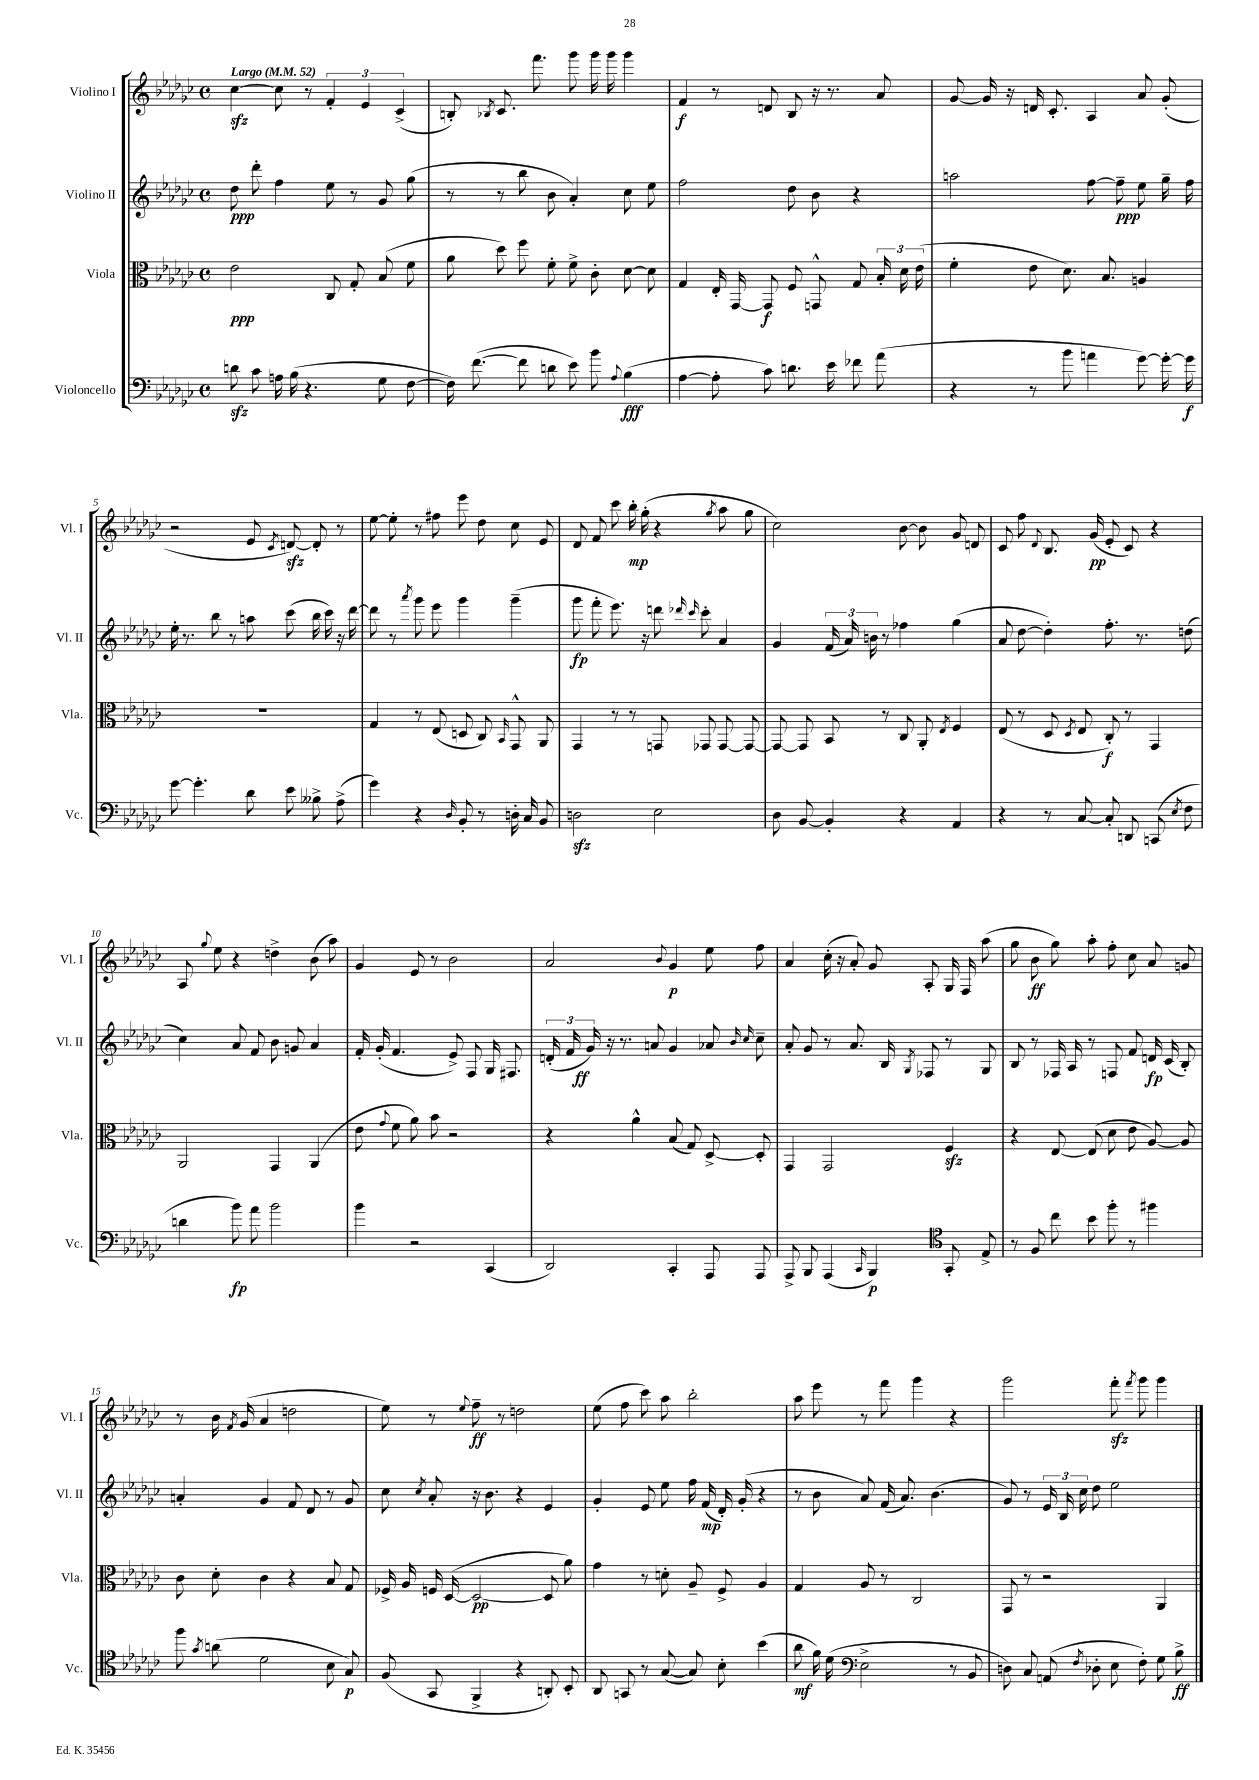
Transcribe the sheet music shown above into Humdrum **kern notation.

**kern	**kern	**kern	**kern
*staff4	*staff3	*staff2	*staff1
*clefF4	*clefC3	*clefG2	*clefG2
*k[b-e-a-d-g-c-]	*k[b-e-a-d-g-c-]	*k[b-e-a-d-g-c-]	*k[b-e-a-d-g-c-]
*M4/4	*M4/4	*M4/4	*M4/4
*met(c)	*met(c)	*met(c)	*met(c)
*MM52	*MM52	*MM52	*MM52
8d	2e-	8dd-	[4cc-
8c-	.	8ddd-'	.
16A	.	4ff	8cc-]
(16B-	.	.	.
4.r	.	.	8r
.	8C-	8ee-	6f'
.	8G-'	8r	.
.	.	.	6e-
8G-	(8B-	8g-	.
.	.	.	(6c-^
[8F	8f	(8gg-	.
=	=	=	=
16F])	8a-	8r	8B')
([8.f	.	.	.
.	.	.	8qB-
.	8dd-)	8r	8.c-
8f]	8ff	8bb-	.
.	.	.	8.fff
8d	8f'	8b-	.
8e-)	8f^	4a-')	8ggg-
8b-	8c-'	.	16ggg-
.	.	.	16ggg-
8qqA-	.	.	.
(4B-	[8d-	8cc-	4ggg-
.	8d-]	8ee-	.
=	=	=	=
[4A-	4G-	2ff	4f
8A-']	16E-'	.	8r
.	[16GG-	.	.
8c-)	8GG-]	.	8d
8.d	8F	8dd-	8B-
.	8GG^^	8b-	16r
16e-	.	.	8.r
8f-	8G-	4r	.
(8a-	24B-'	.	8a-
.	24d-	.	.
.	(24e-	.	.
=	=	=	=
4r	4f'	2aa	[8g-
.	.	.	16g-]
.	.	.	16r
8r	8e-	.	16d
.	.	.	8.c-'
8b-	8.d-)	.	.
4a	.	[8ff	4A-
.	8.B-	.	.
.	.	8ff~]	.
[8g-)	4A	8ee-	8a-
16g-'_	.	16gg-~	(8g-'
16g-]	.	16ff	.
=	=	=	=
[8g-	1r	16ee-'	2r
.	.	8.r	.
4.g-']	.	.	.
.	.	8bb-	.
.	.	8r	.
8d-	.	8aa	8e-
.	.	.	8qc-
8e-	.	(8ccc-	[8d)
8B--^	.	16bb-	8d']
.	.	16ccc-)	.
(8A-^	.	16r	8r
.	.	[16ddd-	.
=	=	=	=
4g-)	4G-	8ddd-]	[8ee-
.	.	8r	8ee-']
.	.	8qaaa-	.
4r	8r	8ggg-	8r
.	(8E-	8eee-	8ff#
16qqD-	.	.	.
8BB-'	8D	4ggg-	8eee-
8r	8C-)	.	8dd-
.	16qqBB-	.	.
16D'	8GG-^^	(4ggg-~	8cc-
16C-	.	.	.
8BB-	8AA-	.	8e-
=	=	=	=
2D	4GG-	8ggg-	8d-
.	.	8fff'	8f
.	8r	8.eee-)	8ccc-
.	8r	.	16bb-'
.	.	16r	(16gg-'
2E-	8GG	8ddd	4r
.	.	16qqddd-	.
.	.	16qqccc-	.
.	8GG-	8ccc-'	.
.	.	.	8qgg-
.	[8GG-	4a-	8aa-
.	8GG-_	.	8gg-
=	=	=	=
8D-	8GG-_	4g-	2cc-)
[8BB-	8GG-]	.	.
4BB-']	8BB-	(24f	.
.	.	24a-)	.
.	.	24b	.
.	8r	8r	.
4r	8C-	4ff-	[8b-
.	8AA-'	.	8b-]
.	8qE-	.	.
4AA-	4F	(4gg-	8g-
.	.	.	8d
=	=	=	=
4r	(8E-	8a-	8c-
.	8r	[8dd-	8ff
.	.	.	8qqd-
8r	8D-	4dd-'])	8.B-
.	8qD-	.	.
[8C-	8E-	.	.
.	.	.	(16g-
8C-']	8C-')	8.ff'	8e-'
8DD	8r	.	8c-)
.	.	8.r	.
(8CC	4GG-	.	4r
8qE-	.	.	.
8F	.	(8dd	.
=	=	=	=
4d	2AA-	4cc-)	8A-
.	.	.	8qqgg-
.	.	.	8ee-
8b-)	.	8a-	4r
8a-	.	8f	.
2b-	4GG-	8b-	4dd^
.	.	8g	.
.	(4AA-	4a-	(8b-
.	.	.	8aa-)
=	=	=	=
4b-	8e-	16f'	4g-
.	.	(16g-'	.
.	8qqg-	.	.
.	8f	4.f	.
2r	8a-)	.	8e-
.	8b-	.	8r
.	2r	8e-^)	2b-
.	.	8F	.
(4CC-	.	16G-	.
.	.	8.F#	.
=	=	=	=
2DD-)	4r	(24d'	2a-
.	.	24f	.
.	.	24g-)	.
.	.	16r	.
.	.	8.r	.
.	4a-^^	.	.
.	.	8a	.
.	.	.	8qqb-
4CC-'	(8B-	4g-	4g-
.	8G-)	.	.
8AAA-	[8D-^	8a-	8ee-
.	.	16qqb-	.
.	.	16qqcc-	.
8AAA-	8D-']	8cc-~	8ff
=	=	=	=
8AAA-^	4GG-	8a-'	4a-
8BBB-	.	8g-	.
(4AAA-	2GG-	8r	(16cc-'
.	.	.	16r
.	.	8.a-	8a-')
16qqCC-	.	.	.
4BBB-)	.	.	8g-
.	.	16B-	.
.	.	8qG-	.
.	.	8F-	8A-'
*clefC4	*	*	*
8GG-'	4F	8r	16G-
.	.	.	16F
8E-^	.	8G-	(8aa-
=	=	=	=
8r	4r	8B-	8gg-
8F	.	8r	8b-
8cc-	[8E-	16F-	8gg-)
.	.	16A-	.
8b-	(8E-]	8r	8aa-'
8ff'	8d-	8F	8ff'
8r	8e-	8f	8cc-
4ff#	[8A-)	16d	8a-
.	.	(16c-	.
.	8A-]	8B-')	8g
=	=	=	=
8ff	8c-	4a'	8r
8qg-	.	.	.
(8a	8d-'	.	16b-
.	.	.	8qf
.	.	.	(16g-
2d-	4c-	4g-	4a-
.	4r	8f	2dd
.	.	8d-	.
8B-	8B-	8r	.
8G-)	8G-	8g-	.
=	=	=	=
(8F	16F-^	8cc-	8ee-)
.	16A-	.	.
.	.	8qcc-	.
8GG-	16F	8a-'	8r
.	([16D-	.	.
.	.	.	8qqee-
4FF^	2D-_	16r	8ff~
.	.	8.b-	.
.	.	.	8r
4r	.	4r	2dd
8AA')	8D-]	4e-	.
8BB-'	8a-)	.	.
=	=	=	=
8AA-	4g-	4g-'	(8ee-
8GG	.	.	8ff
8r	8r	8e-	8ccc-)
([8G-	8d'	8ee-	8aa-
8G-])	8A-~	16ff	2bb-'
.	.	(16f	.
8B-'	8F^	16d-')	.
.	.	(16g-'	.
(4b-	4A-	4r	.
=	=	=	=
8a-	4G-	8r	8aa-
16f)	.	8b-	8eee-
(16d-	.	.	.
*clefF4	*	*	*
2E-^	8A-	8a-)	8r
.	8r	(16f	8fff
.	.	8.a-)	.
.	2C-	.	4ggg-
.	.	(4.b-	.
8r	.	.	4r
8BB-	.	.	.
=	=	=	=
8D)	8GG-	8g-)	2ggg-
8C-	8r	8r	.
(8AA	2r	24e-	.
.	.	24B-	.
.	.	24cc-	.
8qF	.	.	.
8D-'	.	8dd-	.
8E-	.	2ee-	8fff'
.	.	.	8qfff
8F')	.	.	8ggg-
8G-	4AA-	.	4ggg-
8B-^	.	.	.
==	==	==	==
*-	*-	*-	*-
